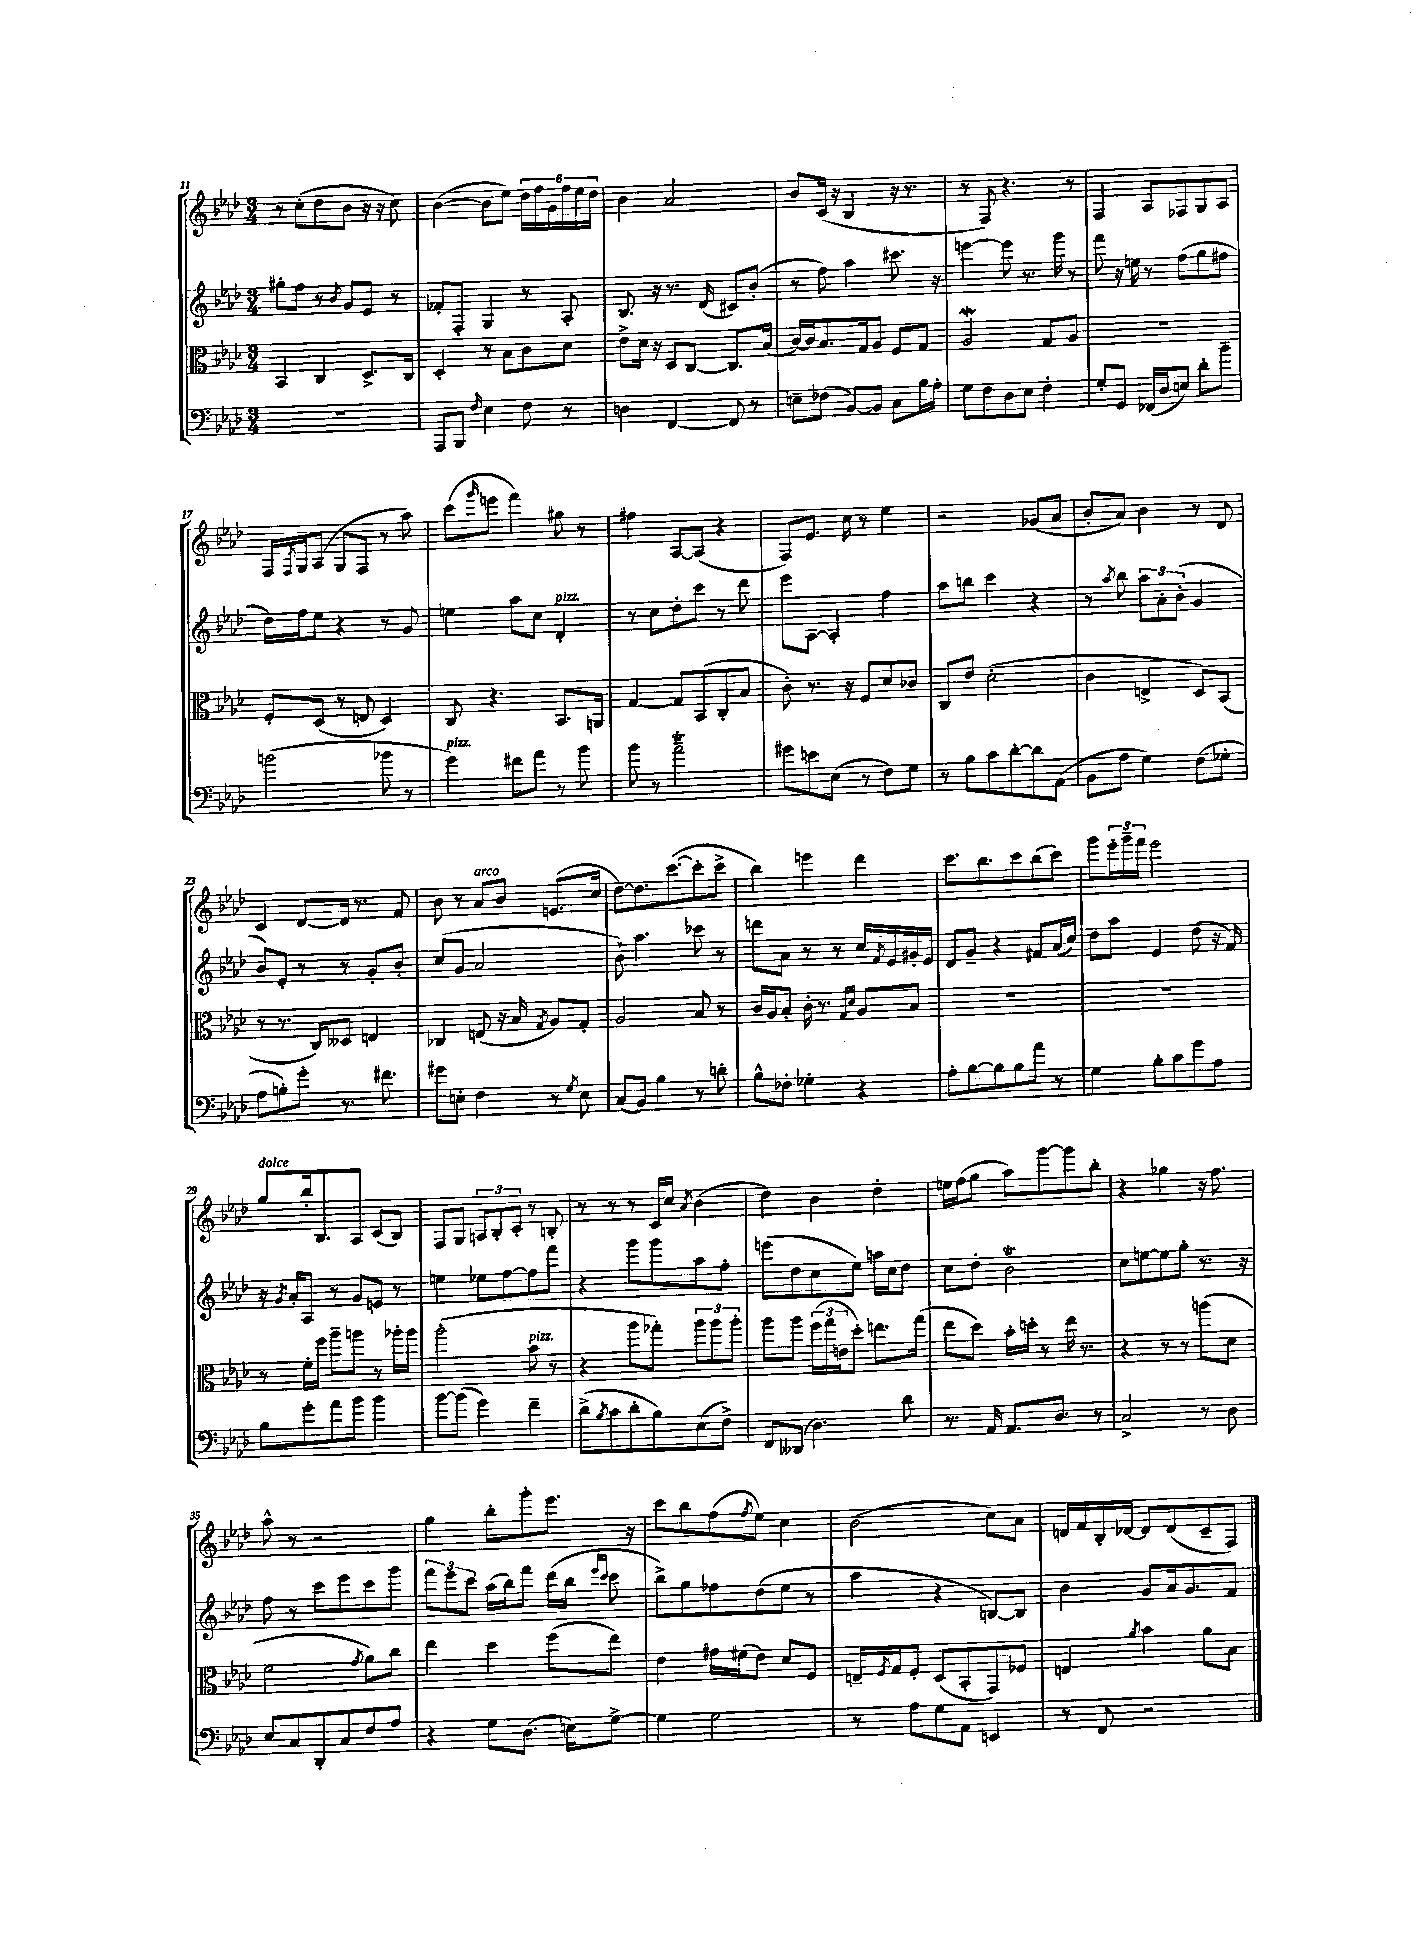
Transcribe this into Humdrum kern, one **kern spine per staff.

**kern	**kern	**kern	**kern
*staff4	*staff3	*staff2	*staff1
*clefF4	*clefC3	*clefG2	*clefG2
*k[b-e-a-d-]	*k[b-e-a-d-]	*k[b-e-a-d-]	*k[b-e-a-d-]
*M3/4	*M3/4	*M3/4	*M3/4
2.r	4BB-	8gg#'	8r
.	.	8ff	(8cc'
.	4C	8r	8dd-
.	.	8qb-	.
.	.	8g	8b-
.	8.D-^	8e-	16r
.	.	.	16r
.	.	8r	8cc)
.	16C	.	.
=	=	=	=
8AAA-	4D-'	8f-'	([4b-
8BBB-	.	8F'	.
16qqF	.	.	.
4E-	8r	4G	8b-]
.	8B-	.	8ee-)
8F	8c	8r	24dd-
.	.	.	24ff
.	.	.	24g
8r	8d-	8A-'	24ff
.	.	.	24ee-
.	.	.	24dd-
=	=	=	=
4D	8e-^	8.B-	4b-
.	16d-	.	.
.	16r	16r	.
[4FF	8D-	8.r	2a-
.	[8C	.	.
.	.	(16d-	.
8FF]	8.C]	8c#)	.
8r	.	(8b-'	.
.	(16B-	.	.
=	=	=	=
8E~	[16c)	8r	8b-
.	16c]	.	.
(8F-	8.B-	8ff)	(16c
.	.	.	16r
[8BB-)	.	4aa-	4B-
.	16G	.	.
8BB-]	8A-	.	.
8C	8F	8.ccc#	16r
.	.	.	8.r
16B-	8G	.	.
16A-'	.	16r	.
=	=	=	=
8G	2A-	[4eee	8r
8F	.	.	8F)
8D-	.	8eee]	4.r
8E-	.	8.r	.
4F'	8G	.	.
.	.	16ggg	.
.	8A-	8r	8r
=	=	=	=
8G'	2.r	8fff	4F
8GG	.	16r	.
.	.	16ee	.
(16FF-	.	8r	8A-
16D-	.	.	.
8E)	.	(8ff	8F-
8d-'	.	8gg	8G
8b-~	.	8ff#	8A-
=	=	=	=
(2b	8F'	16dd-)	16F
.	.	.	8qF
.	.	16ff	16G
.	(8D-	8ee-	(8A-
.	8r	4r	8G
.	8E	.	8F
8b-	4D-)	8r	8r
8r	.	8g	8aa-)
=	=	=	=
4g)	8C	4ee	(8ccc
.	.	.	16qqggg
.	4.r	.	8eee
8f#	.	8aa-	4fff)
8a-	.	8cc	.
8r	8.BB-	4d-'	8gg#
8b-	.	.	8r
.	16AA	.	.
=	=	=	=
8b-	[4G	8r	4ff#
8r	.	8cc	.
2a-~	8G]	8dd-'	[8A-
.	(8BB-	8ccc	(8A-]
.	8C'	8r	4r
.	8B-	8ddd-	.
=	=	=	=
8g#	8c')	8eee-	8F)
8e	8.r	[8A-	8.e-
(8E-	.	4A-']	.
.	16r	.	16cc
8r	8F	.	8r
8F)	8d-	4ff	4ee-
8G	8c-	.	.
=	=	=	=
8r	8C	8aa-	2r
8B-	8e-	8bb	.
8c	(2d-'	4ccc	.
[8d-'	.	.	.
8d-]	.	4r	(8g-
(8AA-	.	.	8a-
=	=	=	=
8BB-	4c	8r	8b-'
.	.	8qaa-	.
8A-	.	8bb-	8a-)
4G)	4E^	12aa-	4b-
.	.	12a-'	.
.	.	(12b-'	.
(8F	8D-)	4g	8r
8G-'	(8BB-	.	8d-
=	=	=	=
8A-	8r	8b-)	4c
8B')	8.r	8e-'	.
8g'	.	8r	[8d-
.	16C)	.	.
8.r	8D--	8r	16d-]
.	.	.	8.r
.	4E	8g'	.
8.f#	.	.	.
.	.	8b-'	8f
=	=	=	=
8g#	4C-	(8cc	8b-
8E'	.	8g	8r
4F	(8E	2a-	8a-
.	16r	.	8b-
.	16B-	.	.
.	8qG	.	.
8r	8A-)	.	(8.e
8qG	.	.	.
8E	8G'	.	.
.	.	.	16cc
=	=	=	=
(8C	2A-	8b-`)	[8dd-)
8BB-)	.	4.aa-	8.dd-]
4B-	.	.	.
.	.	.	([8.ccc
8r	8B-	8ccc-	8ccc']
8d'	8r	8r	8ccc^
=	=	=	=
8B-^^	16c	8ddd	4bb-)
.	16A-	.	.
8F-'	8B-'	8a-	.
4G-'	16c'	8r	4eee
.	8.r	.	.
.	.	8r	.
.	16qqG	.	.
.	16qqd-	.	.
4r	8A-	16cc	4ddd-
.	.	8qf	.
.	.	16e-	.
.	8B-	16g#'	.
.	.	16e-	.
=	=	=	=
8A-'	2.r	8d-	8.ccc
[8B-	.	8g~	.
.	.	.	8.bb-
8B-]	.	4r	.
8B-	.	.	8ccc
8a-	.	8f#	(8bb-
8r	.	(16a-	8ccc)
.	.	16cc)	.
=	=	=	=
4G	2.r	8dd-	8ggg
.	.	8aa-	24eee-'
.	.	.	24ggg~
.	.	.	24fff
8B-'	.	4e-	2eee-
8c	.	.	.
8g	.	(8dd-	.
8A-	.	16r	.
.	.	16f)	.
=	=	=	=
8B-	8r	16r	8gg
.	.	8qg	.
.	.	16a-'	.
8g'	16f'	8A-	16bb-'
.	16ff	.	8.B-
8a-	8aa-~	8r	.
8b-	8aa	8g	8A-
4b-	8r	8e	(8c
.	16aa-'	8r	8B-)
.	16aa-	.	.
=	=	=	=
[8b-	(2aa-'	4ee	8F
(8b-]	.	.	8G
4g)	.	8ee-	12A
.	.	.	12B-'
.	.	[8ff	.
.	.	.	12c'
4f~	8b-	8ff]	8r
.	8r	8fff	8B'
=	=	=	=
(8d-^	4r	4r	8r
8qB-	.	.	.
8c	.	.	8r
8d-'	8aa-	8ggg	8r
8B-)	8gg-')	8ggg	16c
.	.	.	16cc
.	.	.	8qa-
(8E-	12aa-	8aa-	(4b-
.	12aa-	.	.
8F^)	.	8ff'	.
.	12aa-'	.	.
=	=	=	=
8FF	8aa-	(8eee	4dd-)
(8DD--	8aa-	8dd-	.
4.D-)	(24ff	8cc	4b-
.	24gg	.	.
.	24e	.	.
.	8dd-')	8ee-)	.
.	8.ee	16aa	4dd-'
.	.	16cc	.
8d-	.	8dd-	.
.	(16gg	.	.
=	=	=	=
8.r	8ee-	8cc	16ee
.	.	.	(16ff
.	8dd-)	8dd-'	8gg
16AA-	.	.	.
8.AA-	16b-'	2b-	8aa-)
.	16dd'	.	.
.	8r	.	[8ggg
8.D-	.	.	.
.	16ee-	.	8ggg]
.	8.r	.	.
8r	.	.	8bb-'
=	=	=	=
2C^	4r	8cc	4r
.	.	[8ee	.
.	8r	8ee]	4gg-
.	8r	8gg'	.
8r	(8aa	8.r	16r
.	.	.	8.ff
8D-	8d-	.	.
.	.	16r	.
=	=	=	=
8E-	2f	8ff	8aa-^^
8C	.	8r	8r
8DD-'	.	8ccc	2r
8C	.	8eee-	.
.	8qg	.	.
8F	8a-)	8ccc	.
8A-	8cc	8ggg	.
=	=	=	=
4r	4ee-	12fff	4gg
.	.	12eee-	.
.	.	12ccc	.
8G	4dd-	(16aa-	8bb-'
.	.	16bb-)	.
(8.D-	.	8fff	8ggg'
.	(8ff	(16ddd-	8.eee-
16E)	.	16bb-	.
.	.	16qqeee-	.
.	.	16qqccc	.
[8G^	8ee-)	8ccc	.
.	.	.	16r
=	=	=	=
4G]	4e-	8bb-^)	8ccc
.	.	8gg	8bb-
2G	16g#	8ff-	(8ff
.	(16f#	.	.
.	.	.	8qff
.	8e-)	(8dd-	8ee-)
.	8d-	8ee-	4cc
.	8F	8r	.
=	=	=	=
8r	16E~	4aa-	(2b-
.	8qF	.	.
.	16G	.	.
8A-	8F'	.	.
8G	(8D-	4r	.
8AA-	8BB-'	.	.
4EE	8GG)	[8B)	8cc)
.	8F-	8B]	8a-
=	=	=	=
8r	4E	4b-	16d
.	.	.	16f
8FF	.	.	16B-'
.	.	.	[16d-
.	8qa-	.	.
2r	4b-	8g	8d-]
.	.	16a-	(8d-
.	.	8.g	.
.	8a-	.	8c~
.	8B-	8f	8F)
==	==	==	==
*-	*-	*-	*-
